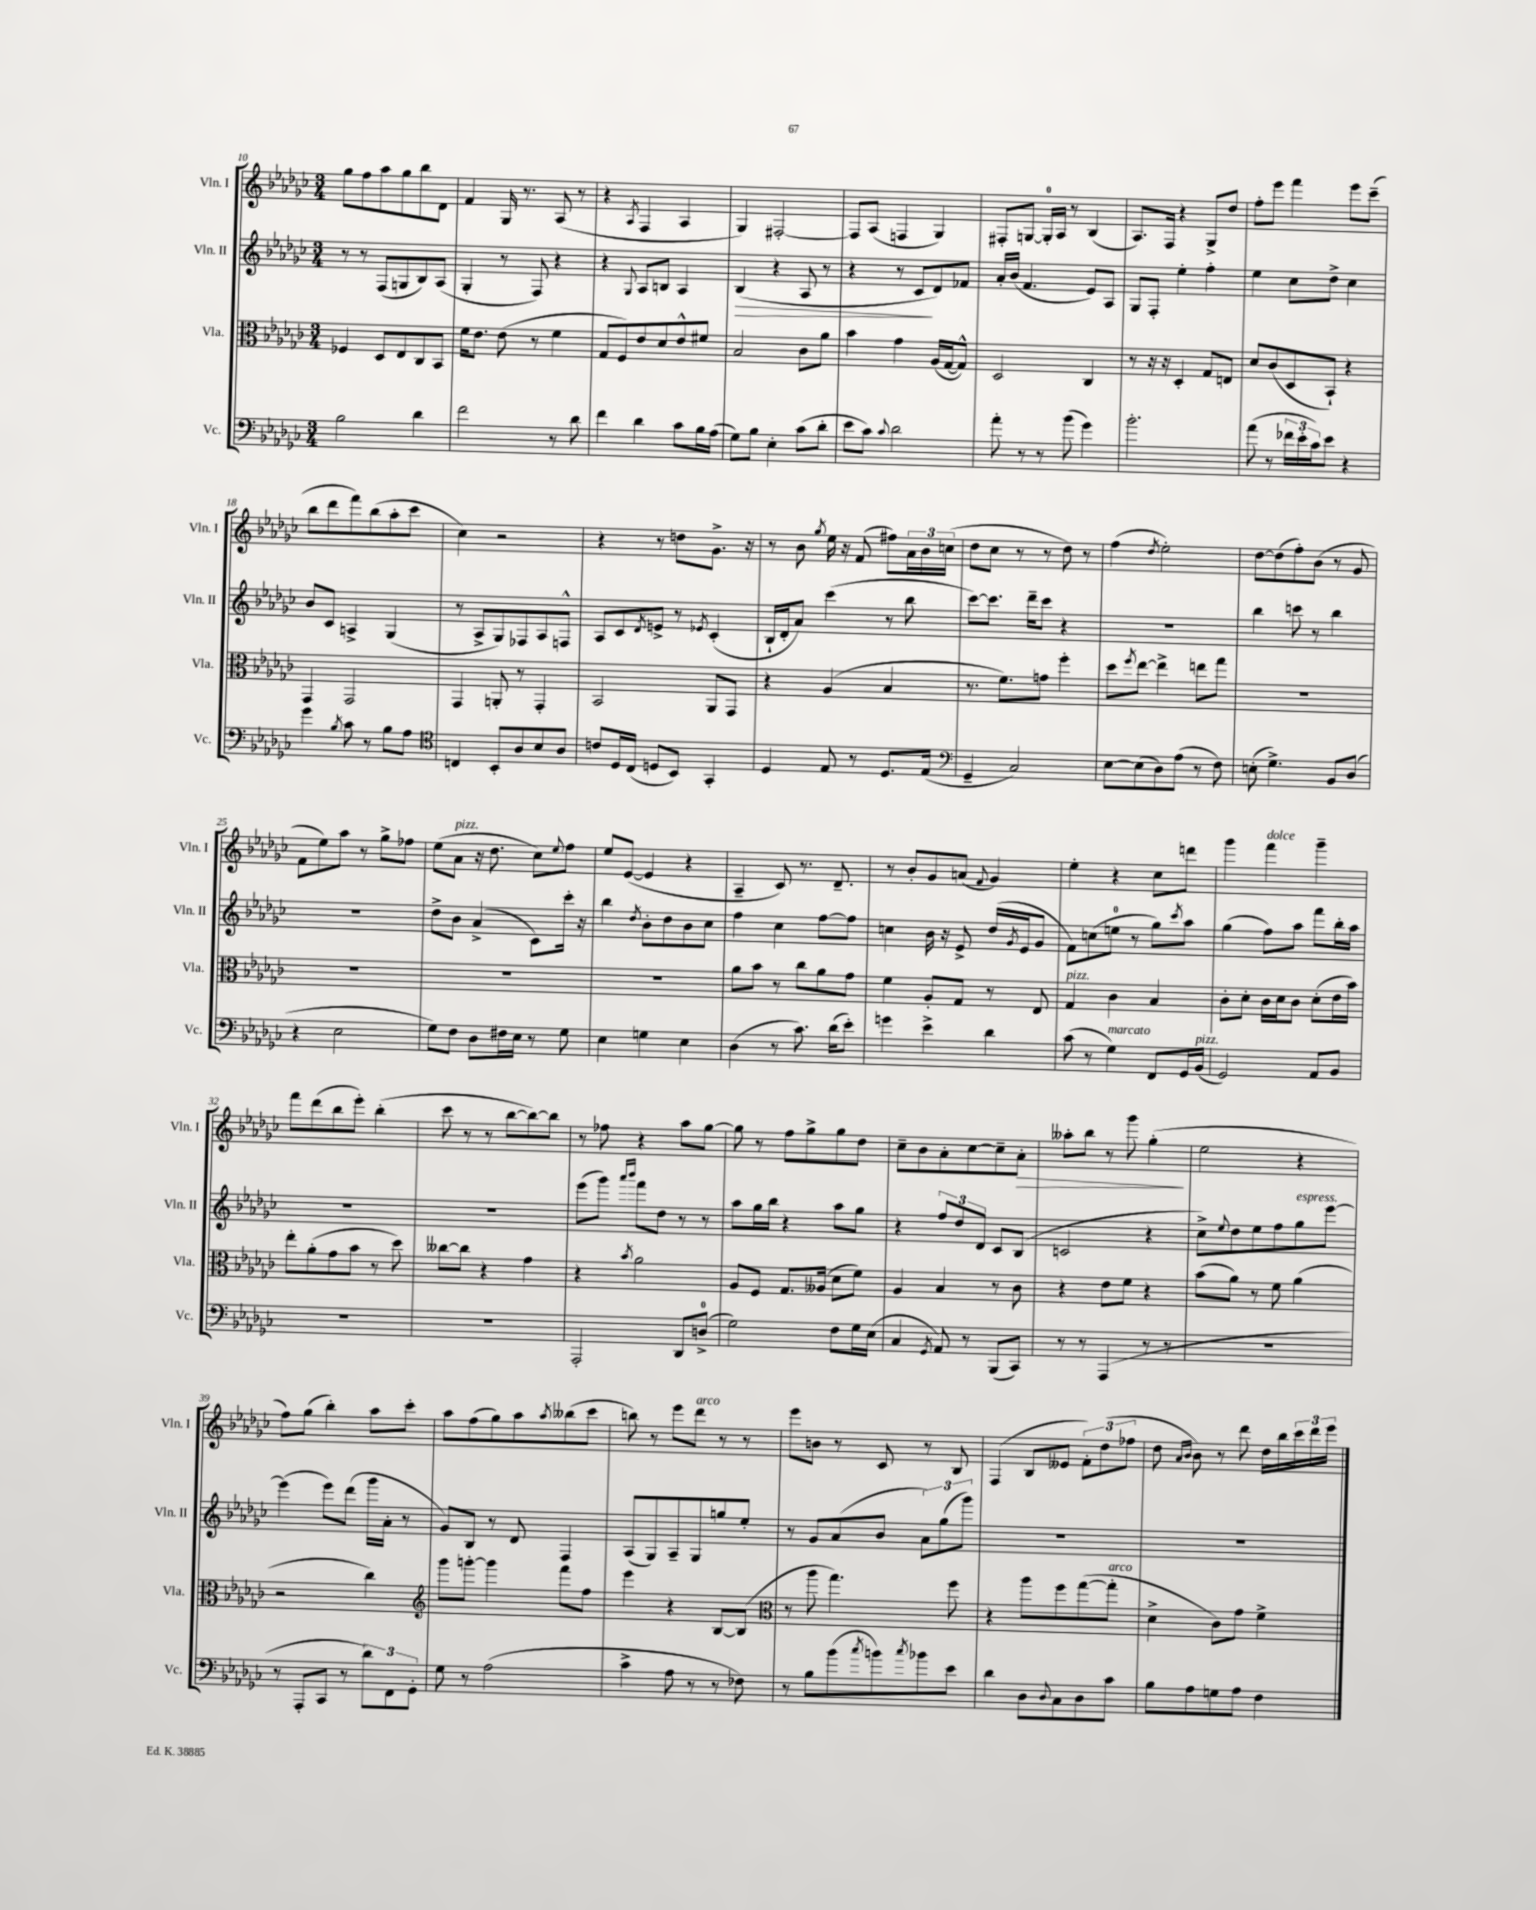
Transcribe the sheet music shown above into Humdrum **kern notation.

**kern	**kern	**kern	**kern
*staff4	*staff3	*staff2	*staff1
*clefF4	*clefC3	*clefG2	*clefG2
*k[b-e-a-d-g-c-]	*k[b-e-a-d-g-c-]	*k[b-e-a-d-g-c-]	*k[b-e-a-d-g-c-]
*M3/4	*M3/4	*M3/4	*M3/4
2B-	4F-	8r	8gg-
.	.	8r	8ff
.	8D-	(8F	8aa-
.	8E-	8G	8gg-
4d-	8C-	8B-)	8bb-
.	8BB-	(8A-	8d-
=	=	=	=
2f	16f	4G-'	4f
.	8.e-	.	.
.	(8e-	8r	16G-
.	.	.	8.r
.	8r	8F)	.
8r	4f	4r	(8A-
8d-	.	.	8r
=	=	=	=
4f	8G-	4r	4r
.	8F)	.	.
.	.	8qqG-	8qA-
4d-	8e-	8A-	4F
.	8d-	8B	.
8c-	8e-^^	4A-	4A-
16B-	8f#	.	.
(16A-	.	.	.
=	=	=	=
8G-)	2B-	(4B-	4G-)
8B-	.	.	.
4E-'	.	4r	[2F#'
(8c-	8c-	8A-	.
8d-'	8a-	8r	.
=	=	=	=
8e-	4b-	4r	8F#]
8c-)	.	.	(8A-
8qqc-	.	.	.
2d-	4g-	8r	4F
.	.	8c-	.
.	(16A-	8d-)	4G-)
.	[16G-	.	.
.	8G-^^])	8f-	.
=	=	=	=
8a-'	2D-	16a-'	8F#'
.	.	(16b-	.
8r	.	4.f	[8G
8r	.	.	16G']
.	.	.	16A-
(8b-	.	.	8r
4g-)	4C-	8e-)	(4B-
.	.	8A-	.
=	=	=	=
2.b-'	8r	8G-	8.A-)
.	16r	8F'	.
.	16r	.	16F
.	4D-'	4ee-'	4r
.	8G-	4ff'	8G-^
.	8E	.	8dd-
=	=	=	=
(8a-	8d-	4ee-	8ff'
8r	(8c-	.	8eee-
24f-	8D-	8cc-	4fff
24e-'	.	.	.
24c-)	.	.	.
8e-	8BB-`)	8dd-^	.
4r	4r	4cc-	8eee-
.	.	.	(8ccc-~
=	=	=	=
4g-	4GG-	8b-	8bb-
.	.	8c-	8ddd-
8qB-	.	.	.
8c-	2GG-	4A^	8fff)
8r	.	.	(8bb-
8B-	.	(4G-	8aa-'
8A-	.	.	8ccc-
=	=	=	=
*clefC4	*	*	*
4C	4GG-	8r	4cc-)
.	.	8A-^	.
8BB-'	8AA'	8G-)	2r
8A-	8r	8F-	.
8B-	4GG-'	8A-	.
8A-	.	8F^^	.
=	=	=	=
8c	2BB-	8A-	4r
16D-	.	8c-	.
(16C-	.	.	.
.	.	8qd-	.
8D	.	8e^	8r
8BB-)	.	8r	8dd
.	.	8qe-	.
4GG-'	8AA-	(4c-'	8.g-^
.	8GG-	.	.
.	.	.	16r
=	=	=	=
4D-	4r	16B-`	8r
.	.	16d-'	.
.	.	8a-)	8b-
.	.	.	8qgg-
8E-	(4A-	(4ccc-	16ee-
.	.	.	16r
8r	.	.	(8f
8.D-	4B-	8r	8ff#)
.	.	8bb-	24a-
.	.	.	24b-
(16E-	.	.	.
.	.	.	(24cc
=	=	=	=
*clefF4	*	*	*
4GG-~	8.r	[8ccc-)	8dd-
.	.	8.ccc-]	8cc-
.	8.f)	.	.
2C-)	.	.	8r
.	.	16ddd-~	.
.	8g	8ccc-	8r
.	4ff'	4r	8dd-)
.	.	.	8r
=	=	=	=
[8E-	8dd-	2.r	(4ff
.	8qff	.	.
(8E-]	[8ee-	.	.
.	.	.	8qdd-
8D-)	4ee-^]	.	2ee-')
(8A-	.	.	.
8r	8ee	.	.
8F)	8gg-	.	.
=	=	=	=
(8E'	2.r	4bb-	[8dd-
4.G-^)	.	.	(8dd-]
.	.	8ccc	8ff')
.	.	8r	(8b-
8BB-	.	4bb-	8r
(8D-	.	.	8g-
=	=	=	=
4r	2.r	2.r	8f
.	.	.	8ee-)
2E-	.	.	8aa-
.	.	.	8r
.	.	.	8gg-^
.	.	.	8ff-
=	=	=	=
8G-)	2.r	8dd-^	(8ee-
8F	.	8b-	8a-
8D-	.	(4a-^	16r
.	.	.	8.dd-
16F#	.	.	.
16E-	.	.	.
8r	.	8c-)	8cc-)
.	.	.	8qqee-
8G-	.	16ccc-'	8ff
.	.	16r	.
=	=	=	=
4E-	2.r	4bb-	8ee-
.	.	.	([8e-
.	.	8qdd-	.
4G	.	8b-'	4e-]
.	.	8dd-	.
4E-	.	8b-	4r
.	.	8cc-	.
=	=	=	=
(4D-	8a-	4ff	4A-~
.	8b-	.	.
8r	8r	4cc-	8c-)
8.c-)	8cc-	.	8.r
.	8a-	[8ff	.
(16d-	.	.	8.d-~
8e-')	8g-	8ff]	.
=	=	=	=
4g	4f	4cc	8r
.	.	.	8b-'
4e-^	8A-'	16b-	8g-
.	.	16r	.
.	8G-	8e-^	(8a
.	.	.	8qqf
4d-	8r	(16dd-	4g-)
.	.	8qg-	.
.	.	16e-	.
.	8E-	8g-	.
=	=	=	=
(8c-	4G-	8f)	4ee-'
8r	.	(8cc	.
4G-)	4c-	8ee	4r
.	.	8r	.
8FF	4B-	8gg-)	8cc-
.	.	8qccc-	.
16GG-	.	8aa-	8ddd
(16BB-	.	.	.
=	=	=	=
2GG-)	8c-'	(4gg-	4ggg-
.	8d-'	.	.
.	16c-	8ff)	4fff
.	16d-	.	.
.	8c-	8aa-	.
8AA-	(8d-'	8fff	4ggg-~
8BB-	16e-	16bb-'	.
.	16b-)	16aa-	.
=	=	=	=
2.r	8ee-'	2.r	8fff
.	(8a-'	.	(8ddd-
.	8g-	.	8bb-
.	8b-	.	8eee-')
.	8r	.	(4bb-'
.	8dd-)	.	.
=	=	=	=
2.r	[8cc--	2.r	8ccc-
.	8cc--]	.	8r
.	4r	.	8r
.	.	.	[8bb-
.	4g-	.	8bb-_)
.	.	.	8bb-]
=	=	=	=
2AAA-'	4r	(8eee-	8r
.	.	8ggg-)	8ff-
.	.	16qqaaa-	.
.	8qb-	16qqbbb-	.
.	2a-	8fff	4r
.	.	8dd-	.
8DD-	.	8r	8aa-
(8D^	.	8r	[8gg-
=	=	=	=
2G-)	8A-	8aa-	8gg-]
.	8F	16gg-	8r
.	.	16bb-	.
.	8.G-	4r	8ff
.	.	.	8gg-^
.	(16A--	.	.
8F	8d-	8aa-	8gg-
16G-	8f)	8gg-	8dd-
(16E-	.	.	.
=	=	=	=
4C-	4A-	4r	8cc-~
.	.	.	8b-
8qGG-	.	.	.
8AA-)	4B-	12ff	8a-'
.	.	12dd-	.
8r	.	.	[8cc-
.	.	12d-	.
(8BBB-	8r	8c-	8cc-~]
8CC-)	8c-	(8B-	8a-'
=	=	=	=
8r	4r	2c	8aa--'
8r	.	.	8bb-
(4AAA-	8e-	.	8r
.	8f	.	8ggg-
8r	4r	4r	(4gg-'
8r	.	.	.
=	=	=	=
2.r	(8b-	8cc-^)	2ee-
.	.	8qqee-	.
.	8a-)	8dd-	.
.	8r	8ee-	.
.	8f	8ff	.
.	(4a-	8gg-	4r
.	.	[8eee-	.
=	=	=	=
8r	2r	(4eee-]	8ff)
8AAA-'	.	.	(8gg-
8CC-	.	8eee-)	4bb-')
8r	.	(8ddd-	.
12d-)	4cc-)	16ggg-	8aa-
.	.	16a-'	.
12FF	.	.	.
.	.	8r	8ccc-'
12GG-'	.	.	.
=	=	=	=
*	*clefG2	*	*
8G-	8ggg-	8g-)	8aa-
8r	[8ggg'	8B-	(8ff
(2A-	4ggg]	8r	8gg-)
.	.	8d-	8aa-
.	.	.	8qaa-
.	8fff	4F	(8bb--
.	8ff	.	8ccc-
=	=	=	=
4c-^	4eee-	(8A-	8bb)
.	.	8G-)	8r
8A-	4r	8A-~	8eee-
8r	.	8G-	8ddd-
8r	[8B-	8gg	8r
8F-)	(8B-]	8ee-'	8r
=	=	=	=
*	*clefC3	*	*
8r	8r	8r	8eee-
8B-	8aa-	8g-	8b
(8b-	4.gg-)	(8a-	8r
8qcc-	.	.	.
8b)	.	8b-	8c-
8qcc-	.	.	.
8b-	.	12a-)	8r
.	.	(12gg-	.
8e-	8ff	.	8B-
.	.	12ggg-)	.
=	=	=	=
4d-	4r	2.r	(4F
8D-	8aa-	.	8B-
8qqD-	.	.	.
8C-	8ff	.	8e--
8D-	([8gg-	.	12f')
.	.	.	(12dd-
8c-	8gg-']	.	.
.	.	.	12ff-
=	=	=	=
8B-	4d-^	2.r	8dd-
.	.	.	16qqa-
.	.	.	16qqb-
8A-	.	.	8b-)
8G	8c-)	.	8r
8A-	8g-	.	8ddd-
4F	4f^	.	16dd-
.	.	.	16bb-
.	.	.	24ccc-
.	.	.	24ddd-
.	.	.	24eee-
==	==	==	==
*-	*-	*-	*-
